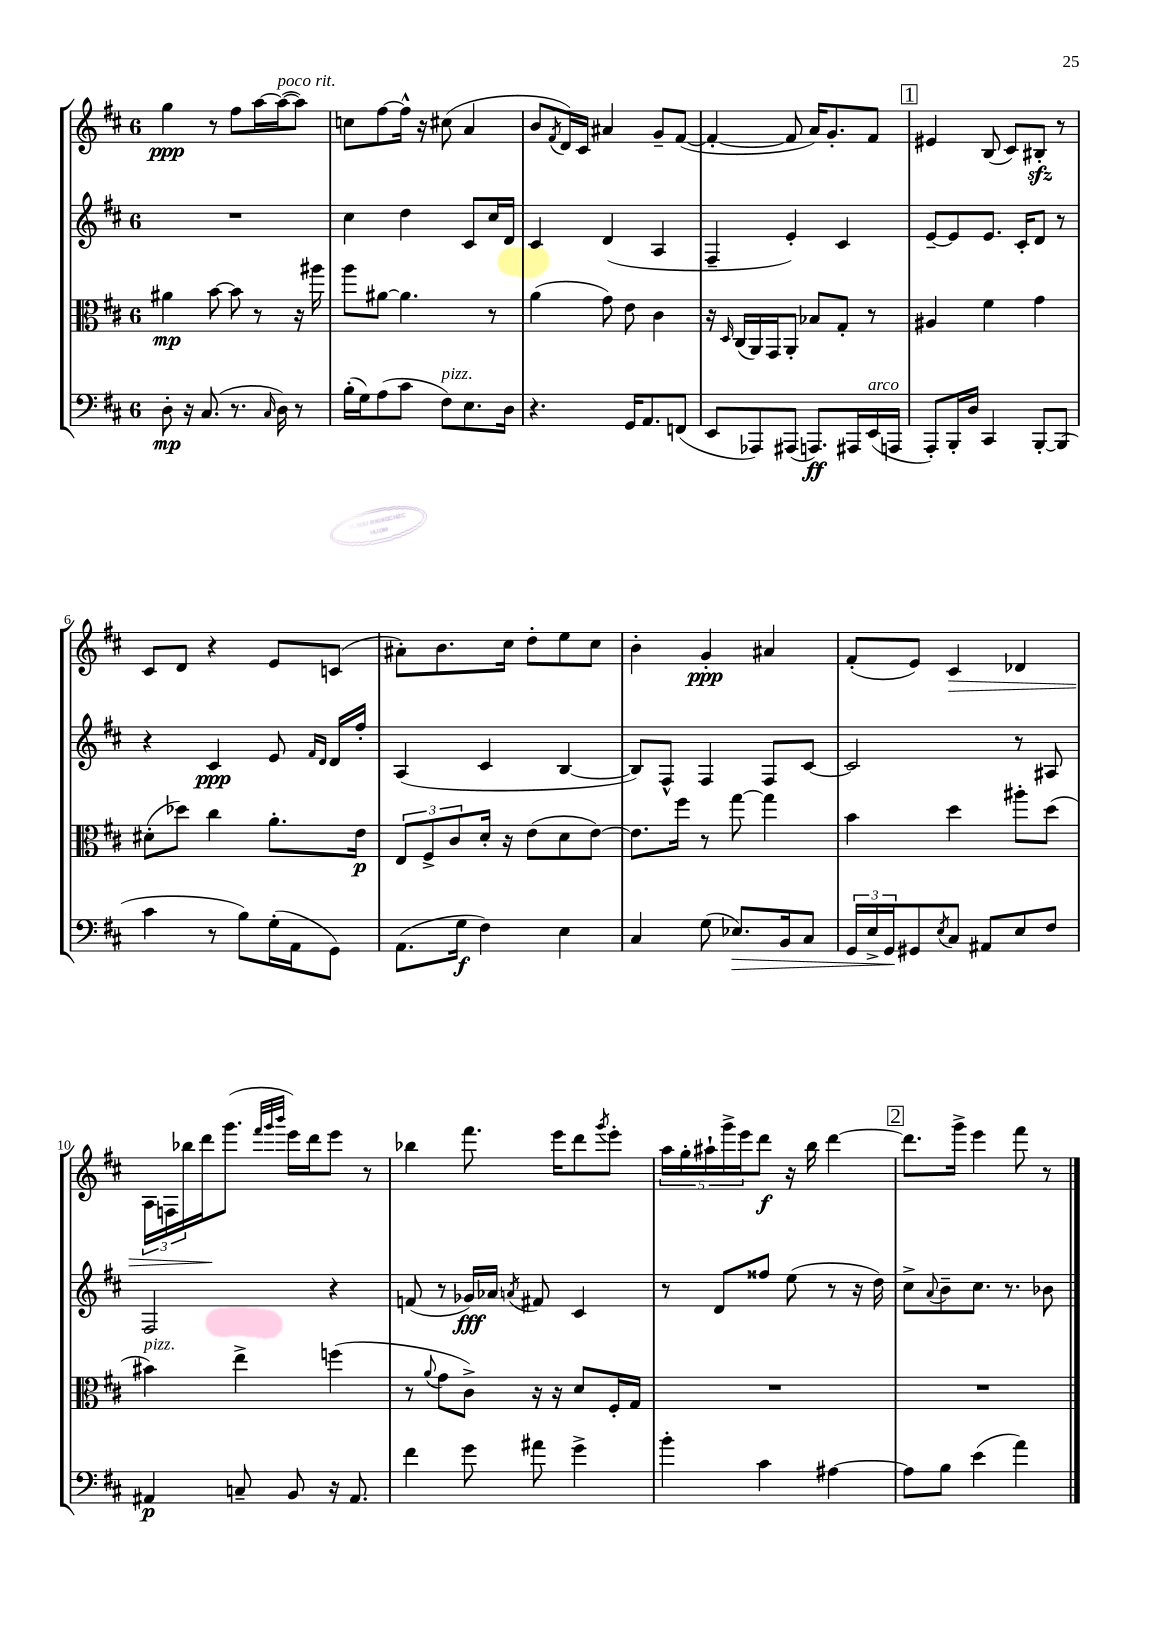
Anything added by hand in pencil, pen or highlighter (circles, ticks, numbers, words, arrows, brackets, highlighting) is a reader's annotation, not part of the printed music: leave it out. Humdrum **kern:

**kern	**dynam	**kern	**dynam	**kern	**dynam	**kern	**dynam
*part4	*part4	*part3	*part3	*part2	*part2	*part1	*part1
*staff4	*staff4	*staff3	*staff3	*staff2	*staff2	*staff1	*staff1
*clefF4	*	*clefC3	*	*clefG2	*	*clefG2	*
*k[f#c#]	*	*k[f#c#]	*	*k[f#c#]	*	*k[f#c#]	*
*M6/8	*	*M6/8	*	*M6/8	*	*M6/8	*
=1	=1	=1	=1	=1	=1	=1	=1
8D'\	mp	4a#X\	mp	2.r	.	4gg\	ppp
16r	.	.	.	.	.	.	.
(8.C#/	.	.	.	.	.	.	.
.	.	[8b\	.	.	.	8r	.
8.r	.	8b\]	.	.	.	8ff#\L	.
.	.	8r	.	.	.	[16aa\L	.
16qqC#/	.	.	.	.	.	.	.
!	!	!	!	!	!	!LO:TX:a:i:t=poco rit.	!
16D\)	.	.	.	.	.	(16aa\J_	.
8r	.	16r	.	.	.	8aa\J])	.
.	.	16aa#X\	.	.	.	.	.
=2	=2	=2	=2	=2	=2	=2	=2
(16B'\LL	.	8aa\L	.	4cc#\	.	8ccn\L	.
16G\J)	.	.	.	.	.	.	.
(8A\	.	[8a#X\J	.	.	.	[8ff#\	.
8c#\J	.	4.a#\]	.	4dd\	.	16ff#^^\Jk]	.
.	.	.	.	.	.	16r	.
!LO:TX:a:i:t=pizz.	!	!	!	!	!	!	!
8F#\L)	.	.	.	.	.	(8cc#X\	.
8.E\	.	.	.	8c#/L	.	4a/	.
.	.	8r	.	16cc#/L	.	.	.
16D\Jk	.	.	.	16d/JJ	.	.	.
=3	=3	=3	=3	=3	=3	=3	=3
4.r	.	(4a\	.	4c#/	.	8b/L	.
.	.	.	.	.	.	8qf#/	.
.	.	.	.	.	.	16d/L)	.
.	.	.	.	.	.	16c#/JJ	.
.	.	8g\)	.	(4d/	.	4a#X/	.
16GG/KL	.	8e\	.	.	.	.	.
8.AA/	.	.	.	.	.	.	.
.	.	4c#\	.	4A/	.	8g~/L	.
(8FFn/J	.	.	.	.	.	([8f#/J	.
=4	=4	=4	=4	=4	=4	=4	=4
8EE/L	.	16r	.	4F#~/	.	4f#'/_	.
.	.	16qqD/	.	.	.	.	.
.	.	(16C#/LL	.	.	.	.	.
8AAA-X/)	.	16AA/)	.	.	.	.	.
.	.	16GG/J	.	.	.	.	.
(8AAA#X/J	.	8AA'/J	.	4e'/)	.	8f#/]	.
8.AAAn/L)	ff	8B-X/L	.	.	.	16a/KL)	.
.	.	.	.	.	.	8.g'/	.
.	.	8G'/J	.	4c#/	.	.	.
16AAA#X/L	.	.	.	.	.	.	.
!LO:TX:a:i:t=arco	!	!	!	!	!	!	!
(16EE/	.	8r	.	.	.	8f#/J	.
16AAAn/JJ	.	.	.	.	.	.	.
!!LO:REH:place=s1:t=1
=5	=5	=5	=5	=5	=5	=5	=5
8AAA'/L)	.	4A#X/	.	[8e~/L	.	4e#X/	.
16BBB'/L	.	.	.	8e/]	.	.	.
16D/JJ	.	.	.	.	.	.	.
4CC#/	.	4f#\	.	8.e/J	.	(8B/	.
.	.	.	.	.	.	8c#/L)	.
.	.	.	.	16c#'/KL	.	.	.
[8BBB'/L	.	4g\	.	8d/J	.	8B#Xzz'/J	.
(8BBB/J]	.	.	.	8r	.	8r	.
!!LO:LB:g=z
=6	=6	=6	=6	=6	=6	=6	=6
4c#\	.	(8d#X'\L	.	4r	.	8c#/L	.
.	.	8dd-X\J)	.	.	.	8d/J	.
8r	.	4cc#\	.	4c#/	ppp	4r	.
8B\L)	.	.	.	.	.	.	.
(16G'\L	.	8.a'\L	.	8e/	.	8e/L	.
16AA\J	.	.	.	.	.	.	.
.	.	.	.	16qqf#/LL	.	.	.
.	.	.	.	16qqd/JJ	.	.	.
8GG\J)	.	.	.	16d/LL	.	(8cn/J	.
.	.	16e\Jk	p	16ff#'/JJ	.	.	.
=7	=7	=7	=7	=7	=7	=7	=7
(8.AA\L	.	12E/L	.	(4A/	.	8a#X'\L)	.
.	.	12F#^/	.	.	.	.	.
.	.	.	.	.	.	8.b\	.
.	.	12c#/	.	.	.	.	.
16G\Jk	f	.	.	.	.	.	.
4F#\)	.	16d'/Jk	.	4c#/	.	.	.
.	.	16r	.	.	.	16cc#\Jk	.
.	.	(8e\L	.	.	.	8dd'\L	.
4E\	.	8d\	.	[4B/	.	8ee\	.
.	.	[8e\J)	.	.	.	8cc#\J	.
=8	=8	=8	=8	=8	=8	=8	=8
4C#/	.	8.e\L]	.	8B/L])	.	4b'\	.
.	.	.	.	8F#^^/J	.	.	.
.	.	16ff#\Jk	.	.	.	.	.
(8G\	.	8r	.	4F#/	.	4g'/	ppp
!	!LO:HP:b	!	!	!	!	!	!
8.E-X/L)	>	[8gg\	.	.	.	.	.
.	.	4gg\]	.	8F#/L	.	4a#X/	.
16BB/k	.	.	.	.	.	.	.
8C#/J	.	.	.	[8c#/J	.	.	.
=9	=9	=9	=9	=9	=9	=9	=9
24GG/LL	.	4b\	.	2c#/]	.	(8f#'/L	.
24E^/	.	.	.	.	.	.	.
24GG/J	.	.	.	.	.	.	.
8GG#X/	]	.	.	.	.	8e/J)	.
8qE/	.	.	.	.	.	.	.
!	!	!	!	!	!	!	!LO:HP:b
8C#/J	.	4dd\	.	.	.	4c#/	>
8AA#X/L	.	.	.	.	.	.	.
8E/	.	8aa#X'\L	.	8r	.	4d-X/	.
8F#/J	.	(8dd\J	.	8A#X/	.	.	.
!!LO:LB:g=z
=10	=10	=10	=10	=10	=10	=10	=10
!	!	!LO:TX:a:i:t=pizz.	!	!	!	!	!
4AA#X/	p	4b#X\)	.	2F#/	.	24A\LL	.
.	.	.	.	.	.	24Fn\	.
.	.	.	.	.	.	24bb-X\	.
.	.	.	.	.	.	16ddd\J	.
.	.	.	.	.	.	(8.ggg\J	]
8Cn~/	.	4ee^\	.	.	.	.	.
.	.	.	.	.	.	32qqfff#/LLL	.
.	.	.	.	.	.	32qqggg/	.
.	.	.	.	.	.	32qqbbb/JJJ	.
8BB/	.	.	.	.	.	16eee\LL)	.
.	.	.	.	.	.	16ddd\J	.
16r	.	(4ffn\	.	4r	.	8eee\J	.
8.AA#/	.	.	.	.	.	.	.
.	.	.	.	.	.	8r	.
=11	=11	=11	=11	=11	=11	=11	=11
4f#\	.	8r	.	(8fn/	.	4bb-X\	.
.	.	8qqa/	.	.	.	.	.
.	.	8g\L	.	8r	.	.	.
8g\	.	8c#^\J)	.	16g-X/LL)	fff	8.fff#\	.
.	.	.	.	16a-X/JJ	.	.	.
.	.	.	.	8qan/	.	.	.
8a#X\	.	16r	.	8f#X/	.	.	.
.	.	16r	.	.	.	16eee\KL	.
4g^\	.	8d/L	.	4c#/	.	8ddd\	.
.	.	.	.	.	.	8qggg/	.
.	.	16F#'/L	.	.	.	8eee'\J	.
.	.	16G/JJ	.	.	.	.	.
=12	=12	=12	=12	=12	=12	=12	=12
4b'\	.	2.r	.	8r	.	20aa\LL	.
.	.	.	.	.	.	20gg'\	.
.	.	.	.	.	.	20aa#X`\	.
.	.	.	.	8d/L	.	.	.
.	.	.	.	.	.	20ggg^\	.
.	.	.	.	.	.	20eee\J	.
4c#\	.	.	.	8ff##X/J	.	8ddd\J	f
.	.	.	.	(8ee\	.	16r	.
.	.	.	.	.	.	16bb\	.
[4A#X\	.	.	.	8r	.	[4ddd\	.
.	.	.	.	16r	.	.	.
.	.	.	.	16dd\)	.	.	.
!!LO:REH:place=s1:t=2
=13	=13	=13	=13	=13	=13	=13	=13
8A#\L]	.	2.r	.	8cc#^\L	.	8.ddd\L]	.
.	.	.	.	8qqa/	.	.	.
8B\J	.	.	.	8b~\	.	.	.
.	.	.	.	.	.	16ggg^\Jk	.
(4e\	.	.	.	8.cc#\J	.	4eee\	.
.	.	.	.	8.r	.	.	.
4a\)	.	.	.	.	.	8fff#\	.
.	.	.	.	8b-X\	.	8r	.
==	==	==	==	==	==	==	==
*-	*-	*-	*-	*-	*-	*-	*-
